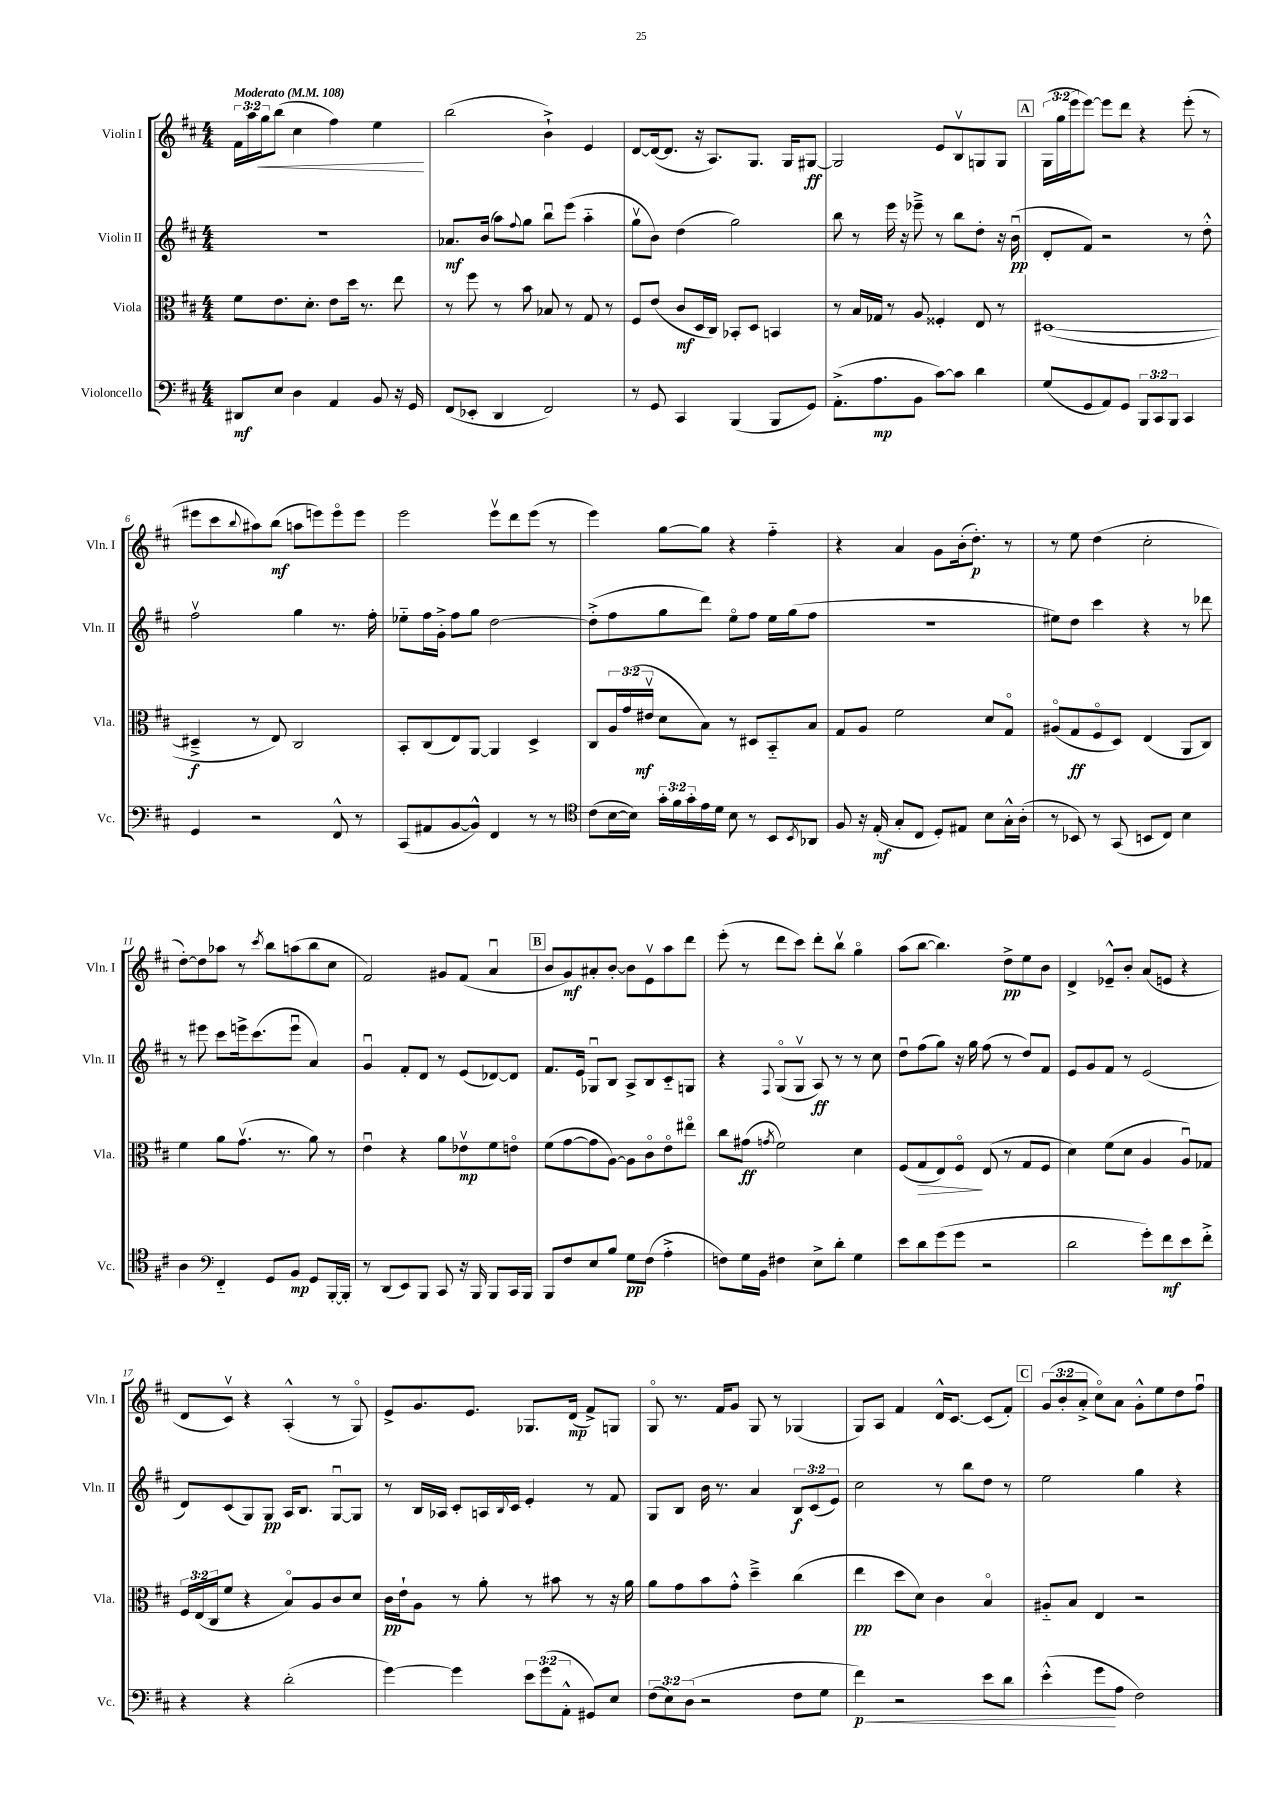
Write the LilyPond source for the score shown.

<<
\new StaffGroup <<
\new Staff = "s0" \with { instrumentName = "Violin I" shortInstrumentName = "Vln. I" } {
    \clef treble \key d \major \numericTimeSignature \time 4/4 \override Staff.TupletNumber.text = #tuplet-number::calc-fraction-text \tempo "Moderato" 4 = 108
    \tuplet 3/2 { fis'16 a''16 g''16\< } b''8( cis''4 fis''4) e''4\! |
    b''2( b'4-!->) e'4 |
    d'8~ d'16~( d'8. r16 a8.) g8. g16 gis8~\ff |
    gis2 e'8 b8\upbow g8 g8 |
    \mark \markup { \box "A" } \tuplet 3/2 { g16( g''16 e'''16 } e'''8~) e'''8 d'''8 r4 e'''8-.( r8 |
    eis'''8 cis'''8 \appoggiatura { b''8 } ais''8) b''8\mf( a''8 e'''8) e'''8\flageolet e'''8 |
    e'''2 e'''8\upbow d'''8 e'''8( r8 |
    e'''4) g''8~ g''8 r4 fis''4-_ |
    r4 a'4 g'8 b'16-.( d''8.-.\p) r8 |
    r8 e''8 d''4( cis''2-. |
    d''8~-.) d''8 aes''8 r8 \acciaccatura { cis'''8 } b''8 a''8( b''8 cis''8 |
    fis'2) gis'8 fis'8( a'4\downbow |
    \mark \markup { \box "B" } b'8 g'8\mf) ais'8-. b'8~-. b'8 e'8\upbow a''8 d'''8 |
    e'''8-.( r8 d'''8 cis'''8) d'''8-. b''8\upbow g''4\flageolet |
    a''8( b''8~ b''4.) d''8->\pp e''8 b'8 |
    d'4-> ees'8---^ b'8-. a'8( e'8 r4 |
    d'8 cis'8\upbow) r4 a4-.-^( r8 g8\flageolet) |
    e'8-> g'8. e'8. ges8. d'16\mp( fis'8->) g8 |
    g8\flageolet r8. fis'16 g'8 g8 r8 ges4( |
    g8) a8 fis'4 d'16-^ cis'8.~ cis'8( fis'8-.) |
    \mark \markup { \box "C" } \tuplet 3/2 { g'8( b'8-. a'8-.-> } cis''8\flageolet) a'8 g'8-.-^ e''8 d''8 fis''8\downbow \bar "|." |
}
\new Staff = "s1" \with { instrumentName = "Violin II" shortInstrumentName = "Vln. II" } {
    \clef treble \key d \major \numericTimeSignature \time 4/4 \override Staff.TupletNumber.text = #tuplet-number::calc-fraction-text
    R1 |
    aes'8.\mf b'16( a''8) \appoggiatura { fis''8 } g''8 b''8\downbow e'''8( a''4-_ |
    g''8\upbow b'8) d''4( g''2) |
    b''8 r8 e'''16 r16 ees'''8---> r8 b''8 d''8-. r16 b'16\downbow\pp( |
    \mark \markup { \box "A" } d'8-. fis'8) r2 r8 d''8-.-^ |
    fis''2\upbow g''4 r8. fis''16-. |
    ees''8-_ fis''16 g'16-.-> fis''8 g''8 d''2~ |
    d''8-.->( fis''8 g''8 d'''8) e''8\flageolet fis''8 e''16 g''16( fis''8 |
    R1 |
    eis''8) d''8 cis'''4 r4 r8 des'''8 |
    r8 eis'''8 cis'''8 e'''16-> cis'''8.( e'''8\downbow a'4) |
    g'4\downbow fis'8-. d'8 r8 e'8( des'8~) des'8 |
    \mark \markup { \box "B" } fis'8. e'16 ges8\downbow b8 a8-> b8 cis'8-_ g8 |
    r4 \appoggiatura { fis8 } g8\flageolet( g8\upbow a8\ff) r8 r8 cis''8 |
    d''8\downbow fis''8( g''8) r16 g''16 fis''8( r8 d''8) fis'8 |
    e'8 g'8 fis'8 r8 e'2( |
    d'8) cis'8( g8) g8\pp a16 b8. g8~\downbow g8 |
    r8 b16 aes16 cis'8-. a16 \appoggiatura { b8 } cis'16 e'4-. r8 fis'8 |
    g8 b8 b'16 r8. a'4 \tuplet 3/2 { b8\f cis'8( e'8) } |
    cis''2 r8 b''8 d''8 r8 |
    \mark \markup { \box "C" } e''2 g''4 r4 \bar "|." |
}
\new Staff = "s2" \with { instrumentName = "Viola" shortInstrumentName = "Vla." } {
    \clef alto \key d \major \numericTimeSignature \time 4/4 \override Staff.TupletNumber.text = #tuplet-number::calc-fraction-text
    fis'8 e'8. d'8.-. e'8 d''16 r8. e''8 |
    r8 fis''8 r8 b'8 bes8 r8 g8 r8 |
    fis8 e'8( cis'8\mf d16 cis16) bes,8-. d8 b,4 |
    r8 b16 ges16 r8 a8 fisis4-. e8 r8 |
    \mark \markup { \box "A" } dis1~( |
    dis4--->\f r8 e8) cis2 |
    b,8-. cis8( e8) a,8~ a,4 d4-> |
    cis8 \tuplet 3/2 { a16 g'16( eis'16\upbow\mf } d'8 b8) r8 dis8 b,8-_ b8 |
    g8 a8 fis'2 d'8 g8\flageolet |
    ais8\flageolet( g8\ff fis8\flageolet d8) e4( a,8 cis8) |
    fis'4 a'8 g'8.\upbow( r8. a'8) r8 |
    e'4\downbow r4 a'8 ees'8\upbow\mp fis'8 e'8\flageolet |
    \mark \markup { \box "B" } fis'8( g'8~ g'8 a8~) a8 cis'8\flageolet e'8\flageolet eis''8\flageolet |
    cis''8 gis'8\ff( \acciaccatura { g'8 } fis'2) d'4 |
    fis8( g8\> e8) fis8\flageolet\! e8( r8 g8 fis8 |
    d'4) fis'8( d'8 a4 a8\downbow) ges8 |
    \tuplet 3/2 { fis16 e16( cis16 } fis'8 r4 b8\flageolet) a8 cis'8 d'8 |
    cis'16\pp e'16-! a8 r8 a'8-. r8 bis'8 r8 r16 a'16 |
    a'8 g'8 b'8 g'8-.-^ d''4---> cis''4( |
    e''4\pp d''8 d'8) cis'4 b4\flageolet |
    \mark \markup { \box "C" } ais8-_ b8 e4 r2 \bar "|." |
}
\new Staff = "s3" \with { instrumentName = "Violoncello" shortInstrumentName = "Vc." } {
    \clef bass \key d \major \numericTimeSignature \time 4/4 \override Staff.TupletNumber.text = #tuplet-number::calc-fraction-text
    dis,8\mf e8 d4 a,4 b,8 r16 g,16 |
    fis,8( ees,8-. d,4 fis,2) |
    r8 g,8 cis,4 b,,4( b,,8 g,8) |
    a,8.-.->( a8.\mp b,8 cis'8~) cis'8 d'4 |
    \mark \markup { \box "A" } g8( g,8 a,8) g,8 \tuplet 3/2 { b,,8 cis,8 b,,8 } cis,4 |
    g,4 r2 fis,8-^ r8 |
    cis,8( ais,8 b,8~ b,8-^) fis,4 r8 r8 |
    \clef tenor cis'8( b16~ b16) \tuplet 3/2 { g'16-. fis'16 g'16-. } e'16 d'16 b8 r8 b,8 \acciaccatura { b,8 } aes,8 |
    fis8 r16 e16-.\mf( g8-. cis8 d8-.) eis8 b8 g16-.-^ a16-.( |
    r8 bes,8) r8 g,8( b,8 cis8) b4 |
    a4 \clef bass fis,4-_ g,8 b,8\mp g,8 b,,16~-. b,,16-. |
    r8 d,8( e,8) b,,8 cis,8 r16 b,,16 b,,8 cis,16 b,,16 |
    \mark \markup { \box "B" } b,,8 fis8 e8 b8 g8\pp fis8( a4-.-> |
    f8) g16 b,16 fis4 e8-> d'8-. g4 |
    e'8 d'8 g'8( g'8 r2 |
    d'2 g'8-.) fis'8\mf e'8 fis'8-.-> |
    r4 r4 d'2-.( |
    g'4~) g'4 \tuplet 3/2 { e'8 g'8( a,8-.-^ } gis,8) e8 |
    \tuplet 3/2 { fis8( e8) d8( } r2 fis8 g8 |
    fis'4\p\<) r2 e'8 d'8 |
    \mark \markup { \box "C" } e'4-.-^( g'8\! a8 fis2) \bar "|." |
}
>>
>>
